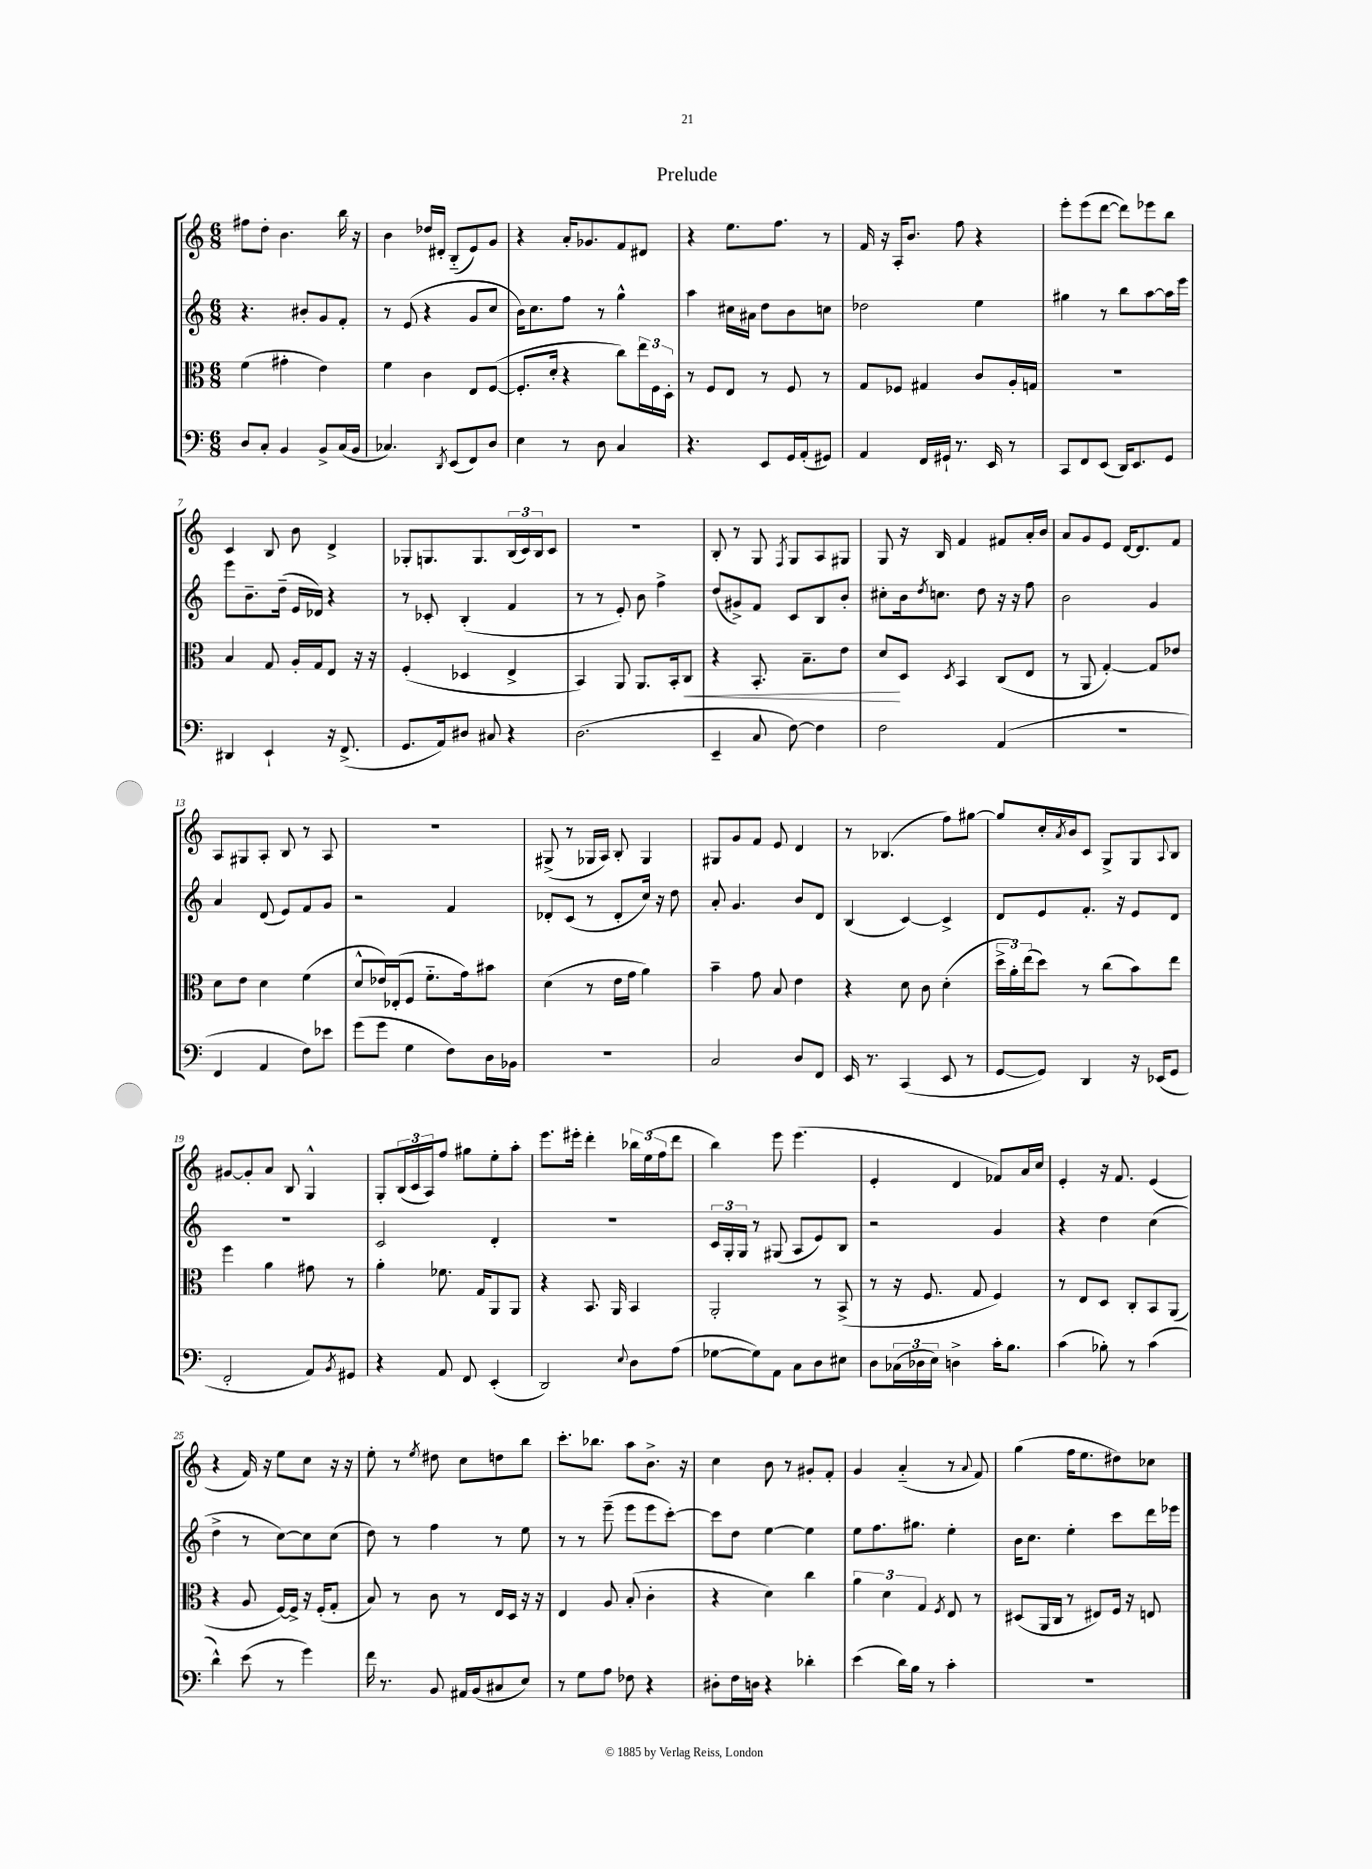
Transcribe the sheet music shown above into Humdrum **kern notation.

**kern	**kern	**kern	**kern
*staff4	*staff3	*staff2	*staff1
*clefF4	*clefC3	*clefG2	*clefG2
*k[]	*k[]	*k[]	*k[]
*M6/8	*M6/8	*M6/8	*M6/8
8D	(4f	4.r	8ff#
8C'	.	.	8dd'
4BB	4g#'	.	4.b
.	.	8b#'	.
8BB^	4e)	8g	.
(16C	.	8f'	16bb
16BB	.	.	16r
=	=	=	=
4.C-)	4f	8r	4b
.	.	(8e	.
.	4c	4r	16dd-
.	.	.	16d#'
8qDD	.	.	.
(8EE	.	.	(8B'~
8FF)	8E	8g	8e)
8D	([8F	8cc	8g
=	=	=	=
4E	8.F']	16b)	4r
.	.	8.cc	.
.	16d'	.	.
8r	4r	8ff	16a'
.	.	.	8.g-
8D	.	8r	.
4C	8cc)	4gg^^	8f
.	24ee	.	8d#
.	24F	.	.
.	24D'	.	.
=	=	=	=
4.r	8r	4aa	4r
.	8F	.	.
.	8E	16cc#	8.ee
.	.	16a#	.
8EE	8r	8dd	.
.	.	.	8.ff
16GG	8F	8b	.
(16AA'	.	.	.
8GG#)	8r	8cc	8r
=	=	=	=
4AA	8G	2dd-	16f
.	.	.	16r
.	8F-	.	16A'
.	.	.	8.b
16FF	4G#	.	.
16GG#`	.	.	.
8.r	.	.	8ff
.	8c	4ee	4r
16EE	.	.	.
8r	16A'	.	.
.	16G	.	.
=	=	=	=
8CC	2.r	4gg#	8eee'
8FF	.	.	(8eee
(8EE	.	8r	[8ddd
16DD)	.	8bb	8ddd])
8.EE	.	.	.
.	.	[8aa	8eee-
8GG	.	16aa]	8bb
.	.	16eee	.
=	=	=	=
4DD#	4B	8eee	4c
.	.	8.b~	.
4EE`	8G	.	8B
.	.	(16dd~	.
.	16A'	16e	8b
.	16G	16d-)	.
16r	8E	4r	4d^
(8.FF^	.	.	.
.	16r	.	.
.	16r	.	.
=	=	=	=
8.GG	(4F'	8r	8G-'
.	.	8c-'	8.G
16AA)	.	.	.
8D#	4D-	(4B'	.
.	.	.	8.G
8C#	.	.	.
4r	4E^	4f	(24B
.	.	.	24c)
.	.	.	24B
.	.	.	8c
=	=	=	=
(2.D	4BB)	8r	2.r
.	.	8r	.
.	8AA	8e')	.
.	8.AA	8b	.
.	.	4ff^	.
.	16BB'	.	.
.	8C	.	.
=	=	=	=
4EE~	4r	(8dd	8B'
.	.	8g#^)	8r
8C	8.BB'	8f	8G
.	.	.	8qF
[8F)	.	8c	8G
.	8.B~	.	.
4F]	.	8B	8A
.	8e	8b'	8G#
=	=	=	=
2F	8d	8cc#'	8G
.	8D	16b	16r
.	.	8qdd	.
.	.	8.cc	16B
.	8qD	.	.
.	4BB	.	4f
.	.	8dd	.
(4AA	(8C	16r	8f#
.	.	16r	.
.	8E	8ff	16a'
.	.	.	16b
=	=	=	=
2.r	8r	2b	8a
.	8AA	.	8g
.	[4G')	.	8e
.	.	.	[16d
.	.	.	8.d]
.	8G]	4g	.
.	8e-	.	8f
=	=	=	=
4FF	8d	4a	8A
.	8e	.	8G#
4AA	4d	(8d	8A'
.	.	8e)	8B
8F)	(4f	8f	8r
8e-	.	8g	8A
=	=	=	=
(8g	8d^^	2r	2.r
8g	16e-)	.	.
.	(16E-'	.	.
4G	8F	.	.
.	8.f'~	.	.
8F)	.	4f	.
.	16g)	.	.
16D	8b#	.	.
16BB-	.	.	.
=	=	=	=
2.r	(4d	8d-'	(8G#^
.	.	(8c	8r
.	8r	8r	16G-
.	.	.	16A)
.	16e	8d-'	8B'
.	16g	.	.
.	4a)	16cc)	4G-
.	.	16r	.
.	.	8dd	.
=	=	=	=
2C	4b~	8a'	8G#
.	.	4.g	8g
.	8g	.	8f
.	8B	.	8e
8D	4e	8b	4d
8FF	.	8d	.
=	=	=	=
16EE	4r	(4B	8r
8.r	.	.	.
.	.	.	(4.B-
(4CC	8d	[4c)	.
.	8c	.	.
8EE	(4d'	4c^]	8ff)
8r	.	.	[8gg#
=	=	=	=
[8GG	24dd^	8d	8gg#]
.	24a')	.	.
.	(24ee	.	.
8GG])	8dd)	8e	16cc'
.	.	.	8qa
.	.	.	16b
4DD	8r	8.f'	8c
.	(8cc	.	8G^
.	.	16r	.
16r	8b)	8e	8G
(16EE-	.	.	.
.	.	.	8qqA
8GG	8ee	8d	8B
=	=	=	=
2FF'	4ff	2.r	[8g#
.	.	.	8g#']
.	4a	.	8a
.	.	.	8B
8AA)	8g#	.	4G^^
8qBB	.	.	.
8GG#	8r	.	.
=	=	=	=
4r	4a'	2c	8G'
.	.	.	(24B
.	.	.	24c
.	.	.	24A)
8AA	8.f-	.	8ff
8FF	.	.	8gg#
.	16G	.	.
(4EE'	8AA	4d'	8ee'
.	8AA	.	8aa'
=	=	=	=
2DD)	4r	2.r	8.eee
.	.	.	16eee#'
.	8.BB	.	4ddd'
.	16AA	.	.
8qqE	.	.	.
8D	4BB	.	24bb-
.	.	.	(24ee
.	.	.	24ff
(8A	.	.	8ddd
=	=	=	=
[8G-	2AA'	24c	4bb)
.	.	24G'	.
.	.	24G	.
8G-])	.	8r	.
8AA	.	(8G#	8eee
8C	.	8A	(4.eee
8D	8r	8e)	.
8E#	(8BB^	8B	.
=	=	=	=
8D	8r	2r	4e'
(24C-	16r	.	.
24D-	.	.	.
.	8.F	.	.
24E)	.	.	.
4D^	.	.	4d
.	8G	.	.
16c'	4F)	4g	8f-)
8.B	.	.	.
.	.	.	16a
.	.	.	16cc
=	=	=	=
(4c	8r	4r	4e'
.	8E	.	.
8B-')	8D	4dd	16r
.	.	.	8.f
8r	8C'	.	.
(4c	8BB	(4cc	(4e
.	(8AA	.	.
=	=	=	=
4d^^)	4r	4dd^	4r
(8e	8A	8r	16f)
.	.	.	16r
8r	[16F)	[8cc)	8ee
.	16F^]	.	.
4g)	16r	8cc]	8cc
.	(16F'	.	.
.	8G'	(8cc	16r
.	.	.	16r
=	=	=	=
16f	8B)	8dd)	8ee'
8.r	.	.	.
.	8r	8r	8r
.	.	.	8qee
8BB	8c	4ff	8dd#
16AA#	8r	.	8cc
(16BB	.	.	.
8C#	16E	8r	8dd
.	16D	.	.
8E)	16r	8ee	8bb
.	16r	.	.
=	=	=	=
8r	4E	8r	8.ccc'
8G	.	8r	.
.	.	.	8.bb-
8A	8A	(8eee~	.
8F-	(8B'	8eee	8aa
4r	4c'	8eee	8.b^
.	.	[8ccc')	.
.	.	.	16r
=	=	=	=
8D#'	4r	8ccc]	4cc
16F	.	8dd	.
16D	.	.	.
4r	4d)	[4ee	8b
.	.	.	8r
4d-'	4cc	4ee]	8g#'
.	.	.	8f'
=	=	=	=
(4e	6a	8ee	4g
.	.	8.ff	.
.	6d	.	.
16d)	.	.	(4a'~
16B	.	8.gg#	.
.	6G	.	.
8r	.	.	.
.	8qF	.	.
4c'	8E	4ee'	8r
.	.	.	8qqa
.	8r	.	8f)
=	=	=	=
2.r	(8D#	16b	(4gg
.	.	8.cc	.
.	16AA	.	.
.	16C	.	.
.	8r	4ee'	16ff
.	.	.	8.ee
.	8E#)	.	.
.	16F	8ccc	8dd#)
.	16r	.	.
.	8E	16ddd	8cc-
.	.	16eee-	.
==	==	==	==
*-	*-	*-	*-
